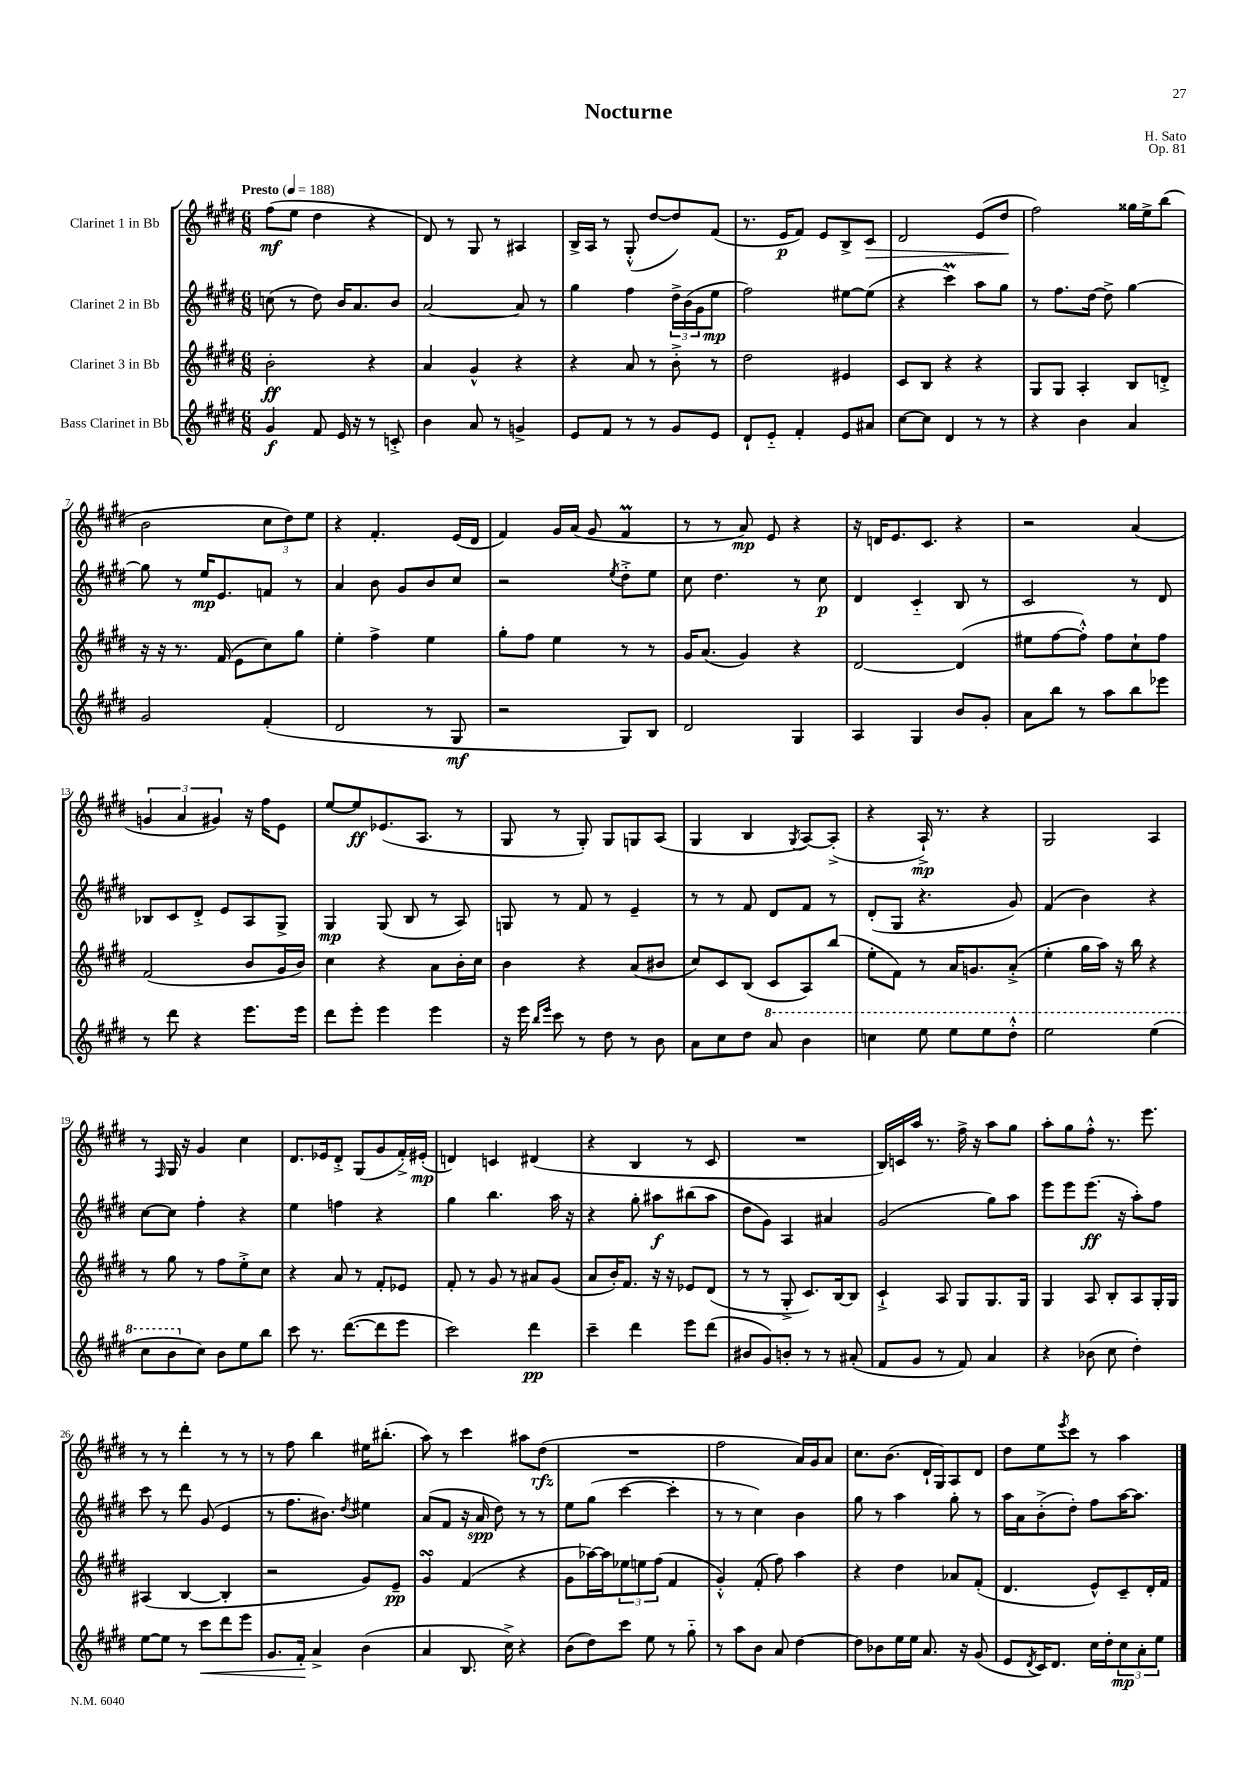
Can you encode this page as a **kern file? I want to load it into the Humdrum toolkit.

**kern	**kern	**kern	**kern
*staff4	*staff3	*staff2	*staff1
*clefG2	*clefG2	*clefG2	*clefG2
*k[f#c#g#d#]	*k[f#c#g#d#]	*k[f#c#g#d#]	*k[f#c#g#d#]
*M6/8	*M6/8	*M6/8	*M6/8
*MM188	*MM188	*MM188	*MM188
4g#	2b'	(8cc	(8ff#
.	.	8r	8ee
8f#	.	8dd#)	4dd#
16e	.	16b	.
16r	.	8.a	.
8r	4r	.	4r
8c'^	.	8b	.
=	=	=	=
4b	4a	[2a	8d#)
.	.	.	8r
8a	4g#^^	.	8G#
8r	.	.	8r
4g^	4r	8a]	4A#
.	.	8r	.
=	=	=	=
8e	4r	4gg#	16B^
.	.	.	16A
8f#	.	.	8r
8r	8a	4ff#	(8G#'^^
8r	8r	.	[8dd#
8g#	8b'^	24dd#^	8dd#])
.	.	(24b	.
.	.	24g#	.
8e	8r	8ee	(8f#
=	=	=	=
8d#`	2dd#	2ff#)	8.r
8e'~	.	.	.
.	.	.	16e
4f#'	.	.	8f#)
.	.	.	8e
8e	4e#	[8ee#	8B^
8a#	.	(8ee#]	8c#
=	=	=	=
[8cc#	8c#	4r	2d#
8cc#]	8B	.	.
4d#	4r	4ccc#)	.
8r	4r	8aa	(8e
8r	.	8gg#	8dd#
=	=	=	=
4r	8G#	8r	2ff#)
.	8G#	8.ff#	.
4b	4A'	.	.
.	.	[16dd#	.
.	.	8dd#^]	.
4a	8B	[4gg#	16gg##
.	.	.	16ee^
.	8d'^	.	(8bb
=	=	=	=
2g#	16r	8gg#]	2b
.	16r	.	.
.	8.r	8r	.
.	.	16ee	.
.	(16f#	8.e	.
.	8e	.	.
(4f#'	8cc#)	8f	12cc#
.	.	.	12dd#)
.	8gg#	8r	.
.	.	.	12ee
=	=	=	=
2d#	4ee'	4a	4r
.	4ff#^	8b	4.f#'
.	.	8g#	.
8r	4ee	8b	.
8G#	.	8cc#	(16e
.	.	.	16d#
=	=	=	=
2r	8gg#'	2r	4f#)
.	8ff#	.	.
.	4ee	.	16g#
.	.	.	(16a
.	.	.	8g#
.	.	8qee	.
8G#)	8r	8dd#'^	4f#
8B	8r	8ee	.
=	=	=	=
2d#	16g#	8cc#	8r
.	(8.a	.	.
.	.	4.dd#	8r
.	4g#)	.	8a)
.	.	.	8e
4G#	4r	8r	4r
.	.	8cc#	.
=	=	=	=
4A	[2d#	4d#	16r
.	.	.	16d
.	.	.	8.e
4G#	.	4c#'~	.
.	.	.	8.c#
8b	(4d#]	8B	4r
8g#'	.	8r	.
=	=	=	=
8a	8ee#	2c#	2r
8bb	[8ff#	.	.
8r	8ff#'^^])	.	.
8aa	8ff#	.	.
8bb	8cc#`	8r	(4a
8eee-	8ff#	8d#	.
=	=	=	=
8r	(2f#	8B-	6g
8ddd#	.	8c#	.
.	.	.	6a
4r	.	8d#'^	.
.	.	.	6g#)
.	.	8e	.
8.eee	8b	8A	16r
.	.	.	16ff#
.	16g#	8G#^	8e
16eee	16b)	.	.
=	=	=	=
8ddd#	4cc#	4G#	[8ee
8eee'	.	.	8ee]
4eee	4r	(8G#	(8.e-
.	.	8B	.
.	.	.	8.A
4eee	8a	8r	.
.	16b'	8A)	8r
.	16cc#	.	.
=	=	=	=
16r	4b	8G	8G#
16eee	.	.	.
16qqbb	.	.	.
16qqeee	.	.	.
8ccc#	.	8r	8r
8r	4r	8f#	8G#')
8dd#	.	8r	8G#
8r	(8a	4e~	8G
8b	8b#	.	(8A
=	=	=	=
8a	8cc#)	8r	4G#
8cc#	8c#	8r	.
8dd#	(8B	8f#	4B
8aa	8c#	8d#	.
.	.	.	8qG#
4bb	8A)	8f#	[8A)
.	(8bb	8r	(8A'^]
=	=	=	=
4ccc	8ee'	(8d#'	4r
.	8f#)	8G#	.
8eee	8r	4.r	16A`^)
.	.	.	8.r
8eee	16a	.	.
.	8.g	.	.
8eee	.	.	4r
8ddd#'^^	(8a'^	8g#)	.
=	=	=	=
2eee	4ee'	(4f#	2G#
.	16gg#	4b)	.
.	16aa)	.	.
.	16r	.	.
.	16bb	.	.
(4eee	4r	4r	4A
=	=	=	=
8ccc#	8r	[8cc#	8r
.	.	.	16qqF#
8bb	8gg#	8cc#]	16G#
.	.	.	16r
8cc#)	8r	4ff#'	4g#
8b	8ff#	.	.
8ee	8ee'^	4r	4cc#
8bb	8cc#	.	.
=	=	=	=
8ccc#	4r	4ee	8.d#
8.r	.	.	.
.	.	.	16e-
.	8a	4ff	8d#'^
([8.ddd#	.	.	.
.	8r	.	(8G#
8ddd#]	8f#'	4r	8g#
8eee	8e-	.	16f#'^)
.	.	.	(16e#'
=	=	=	=
2ccc#)	8f#'	4gg#	4d)
.	8r	.	.
.	8g#	4.bb	4c
.	8r	.	.
4ddd#	8a#	.	(4d#
.	(8g#	16aa	.
.	.	16r	.
=	=	=	=
4ccc#~	8a	4r	4r
.	16b')	.	.
.	8.f#	.	.
4ddd#	.	8gg#'	4B
.	16r	8aa#	.
.	16r	.	.
8eee	8e-	(8bb#	8r
(8ddd#	(8d#	8aa#	8c#
=	=	=	=
8b#	8r	8dd#	2.r
8g#)	8r	8g#)	.
8b'	8G#'^	4A	.
8r	8.c#)	.	.
8r	.	4a#	.
.	[16B	.	.
(8a#'	8B]	.	.
=	=	=	=
8f#	4c#`^	(2g#	16B)
.	.	.	16c
8g#	.	.	16aa
.	.	.	8.r
8r	8A	.	.
8f#)	8G#	.	16ff#^
.	.	.	16r
4a	8.G#	8gg#)	8aa
.	.	8aa	8gg#
.	16G#	.	.
=	=	=	=
4r	4G#	8eee	8aa'
.	.	8eee	8gg#
(8b-	8A	(8.eee	8ff#'^^
8cc#	8B'	.	8.r
.	.	16r	.
4dd#')	8A	8aa')	.
.	.	.	8.eee
.	16G#'	8ff#	.
.	16G#	.	.
=	=	=	=
[8ee	(4A#	8ccc#	8r
8ee]	.	8r	8r
8r	[4B	8ddd#	4ddd#'
8ccc#	.	(8g#	.
8ddd#	4B']	4e	8r
8eee	.	.	8r
=	=	=	=
8.g#	2r	8r	8r
.	.	8.ff#	8ff#
16f#'	.	.	.
4a^	.	.	4bb
.	.	8.b#)	.
.	.	8qdd#	.
(4b	8g#)	4ee#	16ee#
.	.	.	(8.bb#'
.	8e~	.	.
=	=	=	=
4a	4g#	(8a	8aa)
.	.	8f#	8r
8.B	(4f#	16r	4ccc#
.	.	16a	.
.	.	8dd#)	.
16cc#^)	.	.	.
4r	4r	8r	8aa#
.	.	8r	(8dd#
=	=	=	=
(8b	8g#	8ee	2.r
8dd#)	[16aa-)	(8gg#	.
.	16aa-]	.	.
8ccc#	12ee-	[4ccc#	.
.	12ee	.	.
8ee	.	.	.
.	(12ff#	.	.
8r	4f#	4ccc#']	.
8gg#'~	.	.	.
=	=	=	=
8r	4g#'^^)	8r	2ff#
8aa	.	8r	.
8b	(8f#'	4cc#)	.
8a	8ff#)	.	.
[4dd#	4aa	4b	16a)
.	.	.	16g#
.	.	.	8a
=	=	=	=
8dd#]	4r	8gg#	8.cc#
8b-	.	8r	.
.	.	.	(8.b
16ee	4dd#	4aa	.
16ee	.	.	.
8.a	.	.	16d#`
.	.	.	16G#)
.	8a-	8gg#'	8A
16r	.	.	.
(8g#	(8f#'	8r	8d#
=	=	=	=
8e	4.d#	16aa	8dd#
.	.	16a	.
8qd#	.	.	.
16c#)	.	(8b'^	8ee
8.d#	.	.	.
.	.	.	8qeee
.	.	8dd#')	8ccc#
16cc#	8e^^)	8ff#	8r
16dd#'	.	.	.
12cc#	8c#~	[16aa	4aa
.	.	8.aa]	.
12a'	.	.	.
.	16d#'	.	.
12ee	.	.	.
.	16f#	.	.
==	==	==	==
*-	*-	*-	*-
